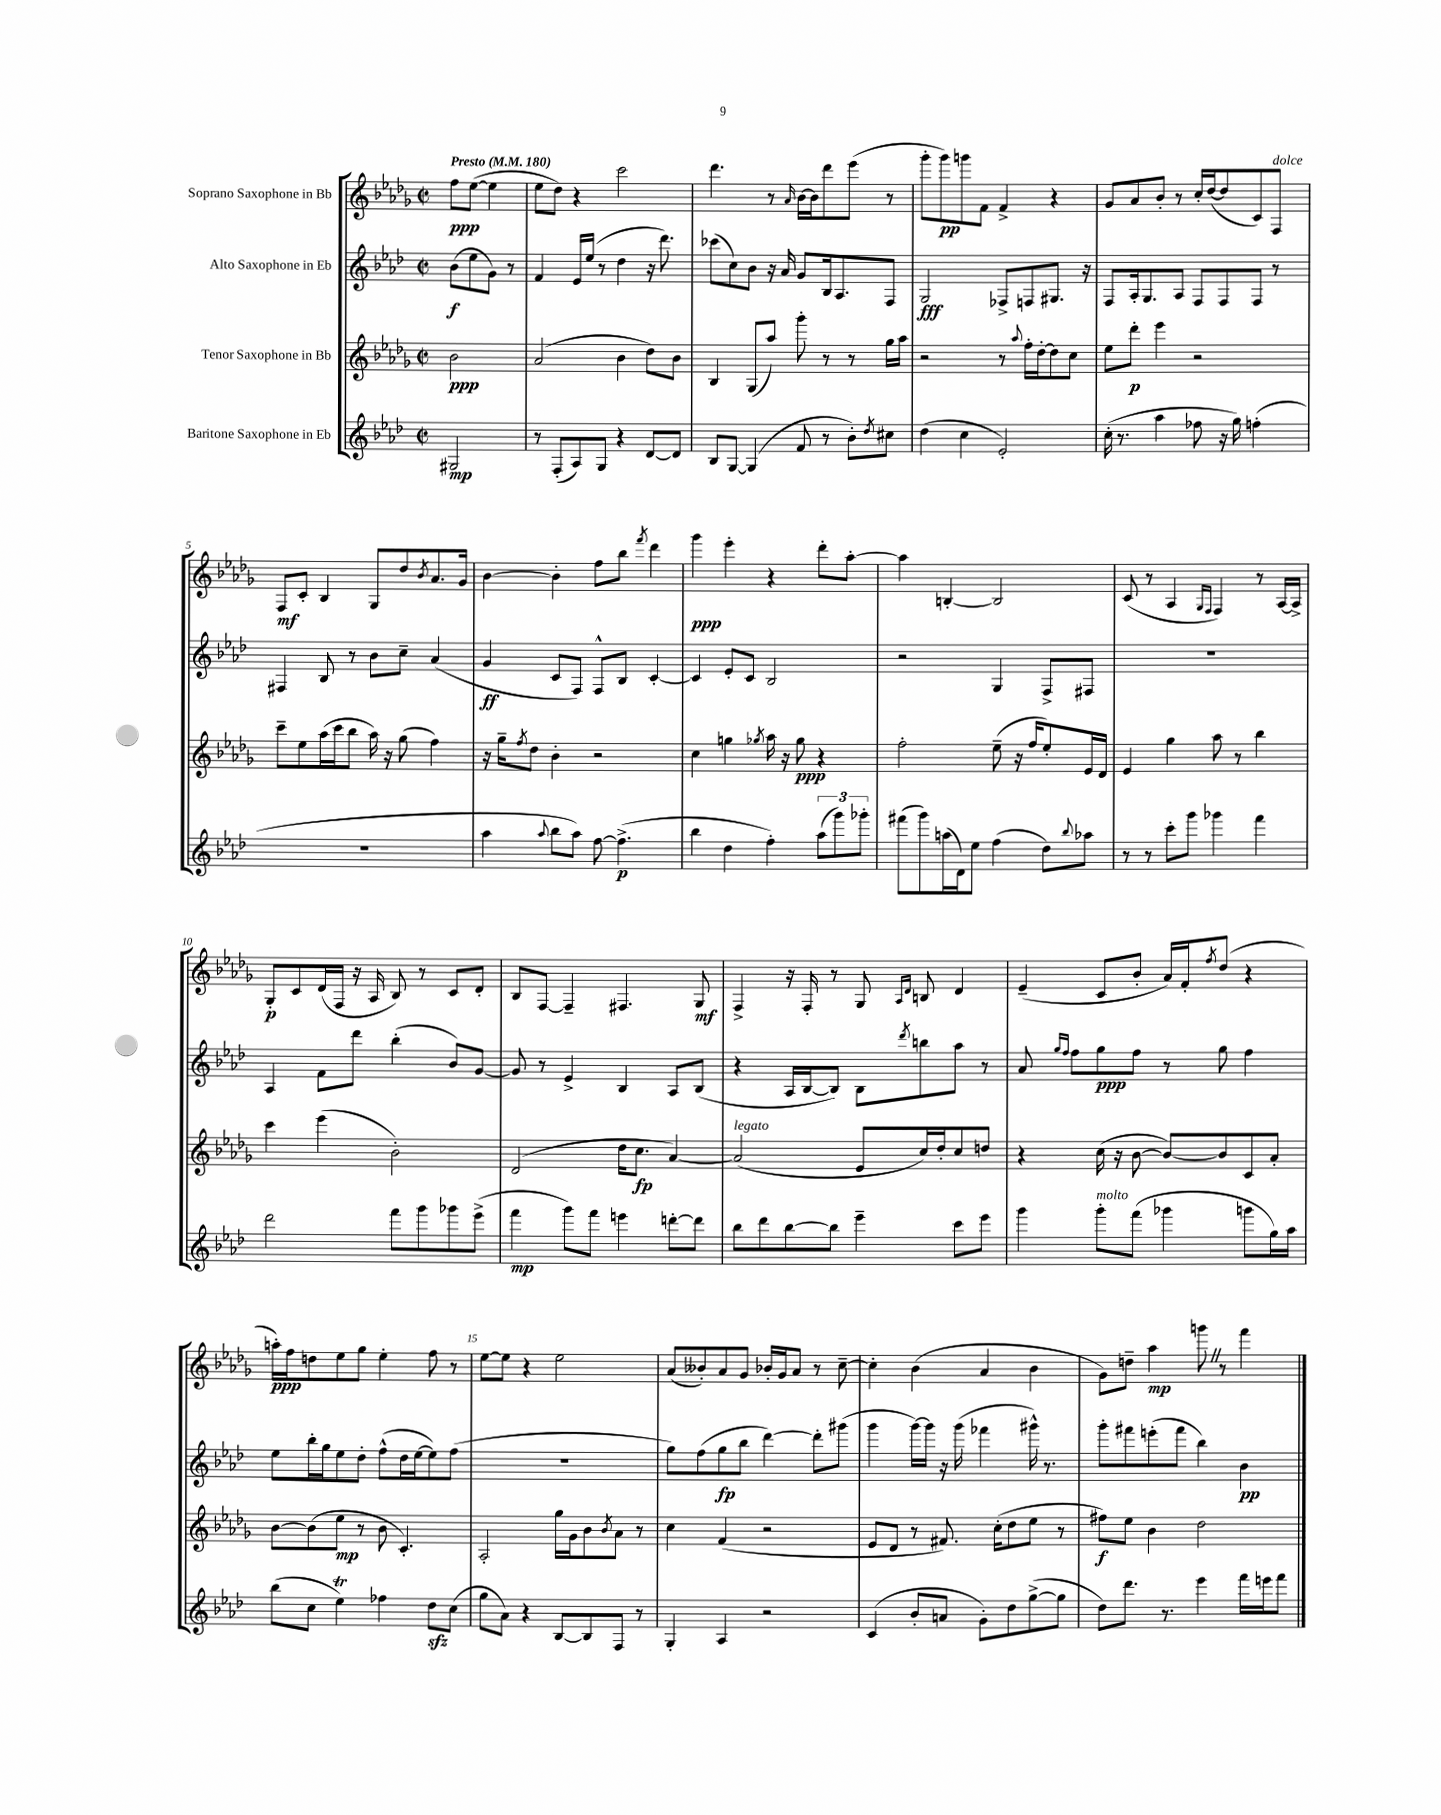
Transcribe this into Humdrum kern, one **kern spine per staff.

**kern	**dynam	**kern	**dynam	**kern	**dynam	**kern	**dynam
*part4	*part4	*part3	*part3	*part2	*part2	*part1	*part1
*staff4	*staff4	*staff3	*staff3	*staff2	*staff2	*staff1	*staff1
*I"Baritone Saxophone in Eb	*	*I"Tenor Saxophone in Bb	*	*I"Alto Saxophone in Eb	*	*I"Soprano Saxophone in Bb	*
*clefG2	*	*clefG2	*	*clefG2	*	*clefG2	*
*k[b-e-a-d-]	*	*k[b-e-a-d-g-]	*	*k[b-e-a-d-]	*	*k[b-e-a-d-g-]	*
*M2/2	*	*M2/2	*	*M2/2	*	*M2/2	*
*met(c|)	*	*met(c|)	*	*met(c|)	*	*met(c|)	*
*MM180	*	*MM180	*	*MM180	*	*MM180	*
=	=	=	=	=	=	=	=
!	!	!	!	!	!	!LO:TX:a:B:t=Presto	!
2G#X/	mp	2b-\	ppp	(8b-\L	f	8ff\L	ppp
.	.	.	.	8ee-\	.	([8ee-\J	.
.	.	.	.	8g\J)	.	4ee-\]	.
.	.	.	.	8r	.	.	.
=1	=1	=1	=1	=1	=1	=1	=1
8r	.	(2a-/	.	4f/	.	8ee-\L	.
(8F'/L	.	.	.	.	.	8dd-\J)	.
8A-/)	.	.	.	16e-/LL	.	4r	.
.	.	.	.	(16ee-/JJ	.	.	.
8G/J	.	.	.	8r	.	.	.
4r	.	4b-\	.	4dd-\	.	2ccc\	.
[8d-/L	.	8dd-\L)	.	16r	.	.	.
.	.	.	.	8.ddd-\)	.	.	.
8d-/J]	.	8b-\J	.	.	.	.	.
=2	=2	=2	=2	=2	=2	=2	=2
8B-/L	.	4B-/	.	(8ccc-X\L	.	4.ddd-\	.
[8G/J	.	.	.	8cc\)	.	.	.
(4G/]	.	(8G-/L	.	8b-\J	.	.	.
.	.	8aa-/J)	.	16r	.	8r	.
.	.	.	.	16a-/	.	.	.
.	.	.	.	.	.	16qqa-/	.
8f/	.	8ggg-'\	.	8g/L	.	[16b-\LL	.
.	.	.	.	.	.	16b-\J]	.
8r	.	8r	.	16B-/k	.	8ddd-\	.
.	.	.	.	8.A-/	.	.	.
8b-'\L)	.	8r	.	.	.	(8eee-\J	.
8qdd-/	.	.	.	.	.	.	.
8cc#X\J	.	16gg-\LL	.	8F/J	.	8r	.
.	.	16aa-\JJ	.	.	.	.	.
=3	=3	=3	=3	=3	=3	=3	=3
(4dd-\	.	2r	.	2G/	fff	8ggg-'\L	.
.	.	.	.	.	.	8ggg-\)	pp
4cc\	.	.	.	.	.	8gggn\	.
.	.	.	.	.	.	8f\J	.
2e-'/)	.	8r	.	8F-X^/L	.	4f^/	.
.	.	8qqaa-/	.	.	.	.	.
.	.	16ff'\LL	.	8Fn/	.	.	.
.	.	[16dd-'\J	.	.	.	.	.
.	.	8dd-\]	.	8.G#X/J	.	4r	.
.	.	8cc\J	.	.	.	.	.
.	.	.	.	16r	.	.	.
=4	=4	=4	=4	=4	=4	=4	=4
(16cc'\	.	8ee-\L	.	8F/L	.	8g-/L	.
8.r	.	.	.	.	.	.	.
.	.	8ddd-'\J	p	16A-'/k	.	8a-/	.
.	.	.	.	8.G/	.	.	.
4aa-\	.	4eee-\	.	.	.	8b-'/J	.
.	.	.	.	8A-/J	.	8r	.
8ff-X\	.	2r	.	8F/L	.	16cc'/LL	.
.	.	.	.	.	.	([16dd-/J	.
16r	.	.	.	8F/	.	8dd-/]	.
16gg\)	.	.	.	.	.	.	.
(4ffn'\	.	.	.	8F/J	.	8c/)	.
!	!	!	!	!	!	!LO:TX:a:i:t=dolce	!
.	.	.	.	8r	.	8F/J	.
!!LO:LB:g=z
=5	=5	=5	=5	=5	=5	=5	=5
1r	.	8ccc~\L	.	4F#X/	.	8F/L	mf
.	.	8ee-\	.	.	.	8c'/J	.
.	.	(16aa-\L	.	8B-/	.	4B-/	.
.	.	16ccc\J	.	.	.	.	.
.	.	8bb-\J	.	8r	.	.	.
.	.	16aa-\)	.	8b-\L	.	8G-/L	.
.	.	16r	.	.	.	.	.
.	.	(8gg-\	.	8cc~\J	.	8dd-/	.
.	.	.	.	.	.	8qb-/	.
.	.	4ff\)	.	(4a-/	.	8.a-/	.
.	.	.	.	.	.	16g-/Jk	.
=6	=6	=6	=6	=6	=6	=6	=6
4aa-\	.	16r	.	4g/	ff	[4b-\	.
.	.	16gg-~\KL	.	.	.	.	.
.	.	8qff/	.	.	.	.	.
.	.	8dd-\J	.	.	.	.	.
8qqaa-/	.	.	.	.	.	.	.
8bb-\L	.	4b-'\	.	8c/L	.	4b-'\]	.
8aa-\J)	.	.	.	8F/J)	.	.	.
[8ff\	.	2r	.	8F^^/L	.	8ff\L	.
(4.ff^\]	p	.	.	8B-/J	.	8bb-\J	.
.	.	.	.	.	.	8qfff/	.
.	.	.	.	[4c'/	.	4ddd-\	.
=7	=7	=7	=7	=7	=7	=7	=7
4bb-\	.	4cc\	.	4c/]	.	4ggg-\	ppp
4dd-\	.	4ggn\	.	8e-'/L	.	4eee-'\	.
.	.	.	.	8c/J	.	.	.
.	.	8qgg-X/	.	.	.	.	.
4ff'\)	.	16aa-\	.	2B-/	.	4r	.
.	.	16r	.	.	.	.	.
.	.	8gg-\	ppp	.	.	.	.
(12aa-\L	.	4r	.	.	.	8ddd-'\L	.
12ggg\)	.	.	.	.	.	.	.
.	.	.	.	.	.	[8aa-'\J	.
12ggg-X'\J	.	.	.	.	.	.	.
=8	=8	=8	=8	=8	=8	=8	=8
(8fff#X\L	.	2ff'\	.	2r	.	4aa-\]	.
8ggg\)	.	.	.	.	.	.	.
(16aan\L	.	.	.	.	.	[4Bn'/	.
16d-\J)	.	.	.	.	.	.	.
8ee-\J	.	.	.	.	.	.	.
(4ff\	.	(8ee-~\	.	4G/	.	2B/]	.
.	.	16r	.	.	.	.	.
.	.	16ff/KL	.	.	.	.	.
8dd-\L)	.	8ee-'/)	.	8F^/L	.	.	.
8qqbb-/	.	.	.	.	.	.	.
8aa-X\J	.	16e-/L	.	8F#X/J	.	.	.
.	.	16d-/JJ	.	.	.	.	.
=9	=9	=9	=9	=9	=9	=9	=9
8r	.	4e-/	.	1r	.	(8c/	.
8r	.	.	.	.	.	8r	.
8ccc'\L	.	4gg-\	.	.	.	4A-/	.
8ggg\J	.	.	.	.	.	.	.
.	.	.	.	.	.	16qqG-/LL	.
.	.	.	.	.	.	16qqF/JJ	.
4ggg-X\	.	8aa-\	.	.	.	4F/)	.
.	.	8r	.	.	.	.	.
4fff\	.	4bb-\	.	.	.	8r	.
.	.	.	.	.	.	[16A-/LL	.
.	.	.	.	.	.	16A-^/JJ]	.
!!LO:LB:g=z
=10	=10	=10	=10	=10	=10	=10	=10
2ddd-\	.	4ccc\	.	4A-/	.	8G-'/L	p
.	.	.	.	.	.	8c/	.
.	.	(4eee-\	.	8f\L	.	(16d-/L	.
.	.	.	.	.	.	16F/JJ	.
.	.	.	.	8ddd-\J	.	16r	.
.	.	.	.	.	.	16A-/	.
8fff\L	.	2b-'\)	.	(4bb-'\	.	8B-/)	.
8ggg\	.	.	.	.	.	8r	.
8ggg-X\	.	.	.	8b-/L)	.	8c/L	.
(8eee-^\J	.	.	.	[8g/J	.	8d-'/J	.
=11	=11	=11	=11	=11	=11	=11	=11
4fff\	mp	(2d-/	.	8g/]	.	8B-/L	.
.	.	.	.	8r	.	[8F/J	.
8ggg\L)	.	.	.	4e-^/	.	4F~/]	.
8fff\J	.	.	.	.	.	.	.
4eeen\	.	16dd-\KL	.	4B-/	.	4.F#X/	.
.	.	8.cc\J	fp	.	.	.	.
[8dddn'\L	.	[4a-/)	.	8A-/L	.	.	.
8ddd\J]	.	.	.	(8B-/J	.	8G-/	mf
=12	=12	=12	=12	=12	=12	=12	=12
!	!	!LO:TX:a:i:t=legato	!	!	!	!	!
8bb-\L	.	(2a-/]	.	4r	.	4F^/	.
8ddd-\	.	.	.	.	.	.	.
[8bb-\	.	.	.	16A-/LL	.	16r	.
.	.	.	.	[16B-/J	.	16F'/	.
8bb-\J]	.	.	.	8B-/J])	.	8r	.
4eee-~\	.	8e-/L	.	8B-\L	.	8G-/	.
.	.	.	.	.	.	16qqA-/LL	.
.	.	.	.	8qddd-/	.	16qqd-/JJ	.
.	.	16cc/L)	.	8bbn\	.	8Bn/	.
.	.	16dd-'/J	.	.	.	.	.
8ccc\L	.	8cc/	.	8aa-\J	.	4d-/	.
8eee-\J	.	8ddn/J	.	8r	.	.	.
=13	=13	=13	=13	=13	=13	=13	=13
4ggg\	.	4r	.	8a-/	.	(4e-~/	.
.	.	.	.	16qqgg/LL	.	.	.
.	.	.	.	16qqff/JJ	.	.	.
.	.	.	.	8ff\L	.	.	.
!LO:TX:a:i:t=molto	!	!	!	!	!	!	!
8ggg'\L	.	(16cc\	.	8gg\	ppp	8c/L	.
.	.	16r	.	.	.	.	.
(8fff\J	.	[8b-\	.	8ff\J	.	8b-'/J	.
4ggg-X\	.	8b-/L_)	.	8r	.	16a-/LL)	.
.	.	.	.	.	.	16f'/J	.
.	.	.	.	.	.	8qff/	.
.	.	8b-/]	.	8gg\	.	(8dd-/J	.
8gggn\L	.	8c/	.	4ff\	.	4r	.
16gg\L)	.	8a-'/J	.	.	.	.	.
16aa-\JJ	.	.	.	.	.	.	.
!!LO:LB:g=z
=14	=14	=14	=14	=14	=14	=14	=14
(8bb-\L	.	[8b-\L	.	8ee-\L	.	16aan'\LL)	ppp
.	.	.	.	.	.	16ff\J	.
8cc\J	.	(8b-\]	.	16bb-'\L	.	8ddn\	.
.	.	.	.	16gg\J	.	.	.
4ee-T\)	.	8ee-\J	mp	8ee-\	.	8ee-\	.
.	.	8r	.	8dd-'\J	.	8gg-\J	.
4ff-X\	.	8b-\	.	(8ff^^\L	.	4ee-'\	.
.	.	4.c'/)	.	16dd-\L	.	.	.
.	.	.	.	[16ee-\J	.	.	.
8dd-zz\L	.	.	.	8ee-\])	.	8ff\	.
(8cc\J	.	.	.	(8ff\J	.	8r	.
=15	=15	=15	=15	=15	=15	=15	=15
8gg\L	.	2A-'/	.	1r	.	[8ee-\L	.
8a-\J)	.	.	.	.	.	8ee-\J]	.
4r	.	.	.	.	.	4r	.
[8B-/L	.	16gg-\LL	.	.	.	2ee-\	.
.	.	16g-\J	.	.	.	.	.
8B-/]	.	8b-\	.	.	.	.	.
.	.	8qb-/	.	.	.	.	.
8F/J	.	8a-\J	.	.	.	.	.
8r	.	8r	.	.	.	.	.
=16	=16	=16	=16	=16	=16	=16	=16
4G'/	.	4cc\	.	8gg\L)	.	(8a-/L	.
.	.	.	.	(8ff\	.	8b--X'/)	.
4A-/	.	(4f/	.	8gg\	fp	8a-/	.
.	.	.	.	8bb-\J	.	8g-/J	.
2r	.	2r	.	[4ddd-\)	.	16b-X'/LL	.
.	.	.	.	.	.	16g-/J	.
.	.	.	.	.	.	8a-/J	.
.	.	.	.	8ddd-'\L]	.	8r	.
.	.	.	.	(8ggg#X\J	.	[8cc~\	.
=17	=17	=17	=17	=17	=17	=17	=17
(4c/	.	8e-/L	.	4ggg\	.	4cc'\]	.
.	.	8d-/J	.	.	.	.	.
8b-'/L	.	8r	.	[16ggg\LL)	.	(4b-\	.
.	.	.	.	16ggg\JJ]	.	.	.
8an/J	.	8.f#X/)	.	16r	.	.	.
.	.	.	.	(16ggg\	.	.	.
8g'\L)	.	.	.	4fff-X\	.	4a-/	.
.	.	(16cc'\KL	.	.	.	.	.
8dd-\	.	8dd-\	.	.	.	.	.
([8gg^\	.	8ee-\J	.	16ggg#X^^\)	.	4b-\	.
.	.	.	.	8.r	.	.	.
8gg\J]	.	8r	.	.	.	.	.
=18	=18	=18	=18	=18	=18	=18	=18
8dd-\L)	.	8ff#X\L)	f	8ggg'\L	.	8g-\L)	.
8.ddd-\J	.	8ee-\J	.	8fff#X\	.	8ddn~\J	.
.	.	4b-\	.	(8eeen'\	.	4aa-\	mp
8.r	.	.	.	.	.	.	.
.	.	.	.	8fff#\J	.	.	.
4eee-\	.	2dd-\	.	4bb-\)	.	8gggnZ\	.
.	.	.	.	.	.	8r	.
16fff\LL	.	.	.	4b-\	pp	4fff\	.
16eeen\J	.	.	.	.	.	.	.
8fff\J	.	.	.	.	.	.	.
==	==	==	==	==	==	==	==
*-	*-	*-	*-	*-	*-	*-	*-
